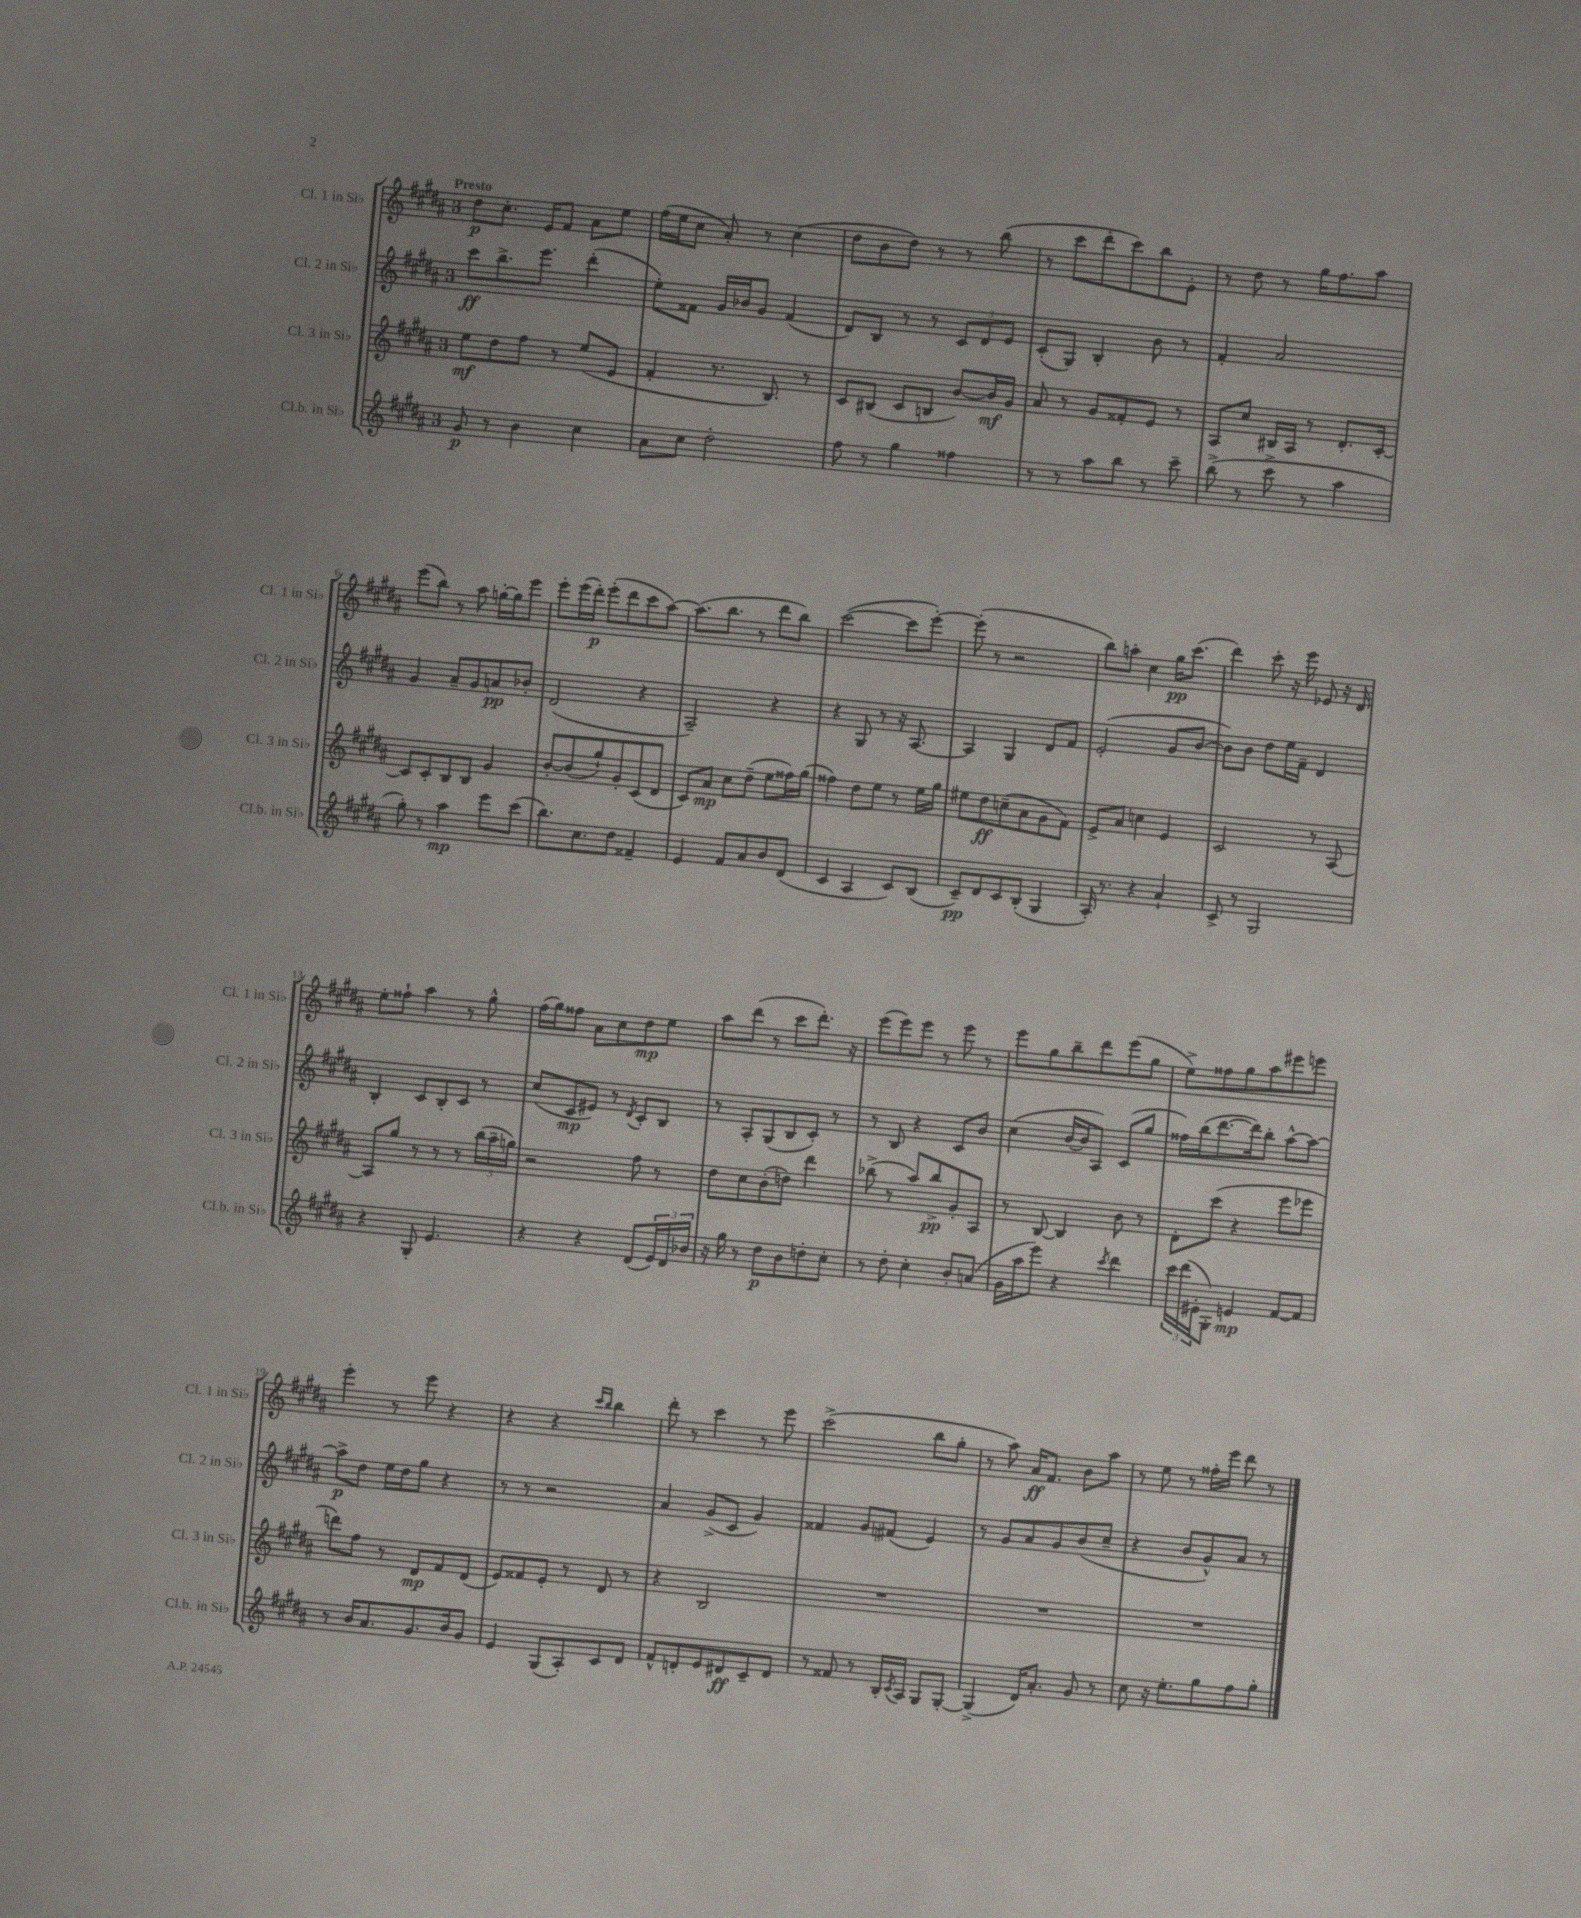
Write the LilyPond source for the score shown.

<<
\new StaffGroup <<
\new Staff = "s0" \with { instrumentName = "Cl. 1 in Sib" shortInstrumentName = "Cl. 1 in Sib" } {
    \clef treble \key b \major \once \override Staff.TimeSignature.style = #'single-digit \time 3/4 \tempo "Presto"
    dis''8\p cis''8.-. e'16 fis'8 ais'8 e''8 |
    fis''16( e''16 cis''8 ais'8-.) r8 cis''4( |
    dis''8 b'8 dis''8) r8 r8 b''8( |
    r8 cis'''8 dis'''8-. cis'''8) b''8 e'8-. |
    r8 dis''8 r8 gis''16 fis''8. ais''8 |
    e'''8( b''8) r8 ais''8 g''16~-. g''16 e'''8 |
    e'''8-. e'''16( dis'''16-.\p) e'''8-.( dis'''8 cis'''8 ais''8~) |
    ais''8.( b''8. r8 dis'''8 b''8) |
    cis'''2~( cis'''8 e'''8~-.) |
    e'''8-.( r8 r2 |
    b''8) a''8-. cis''4 gis''16\pp cis'''8.( |
    dis'''4) cis'''8-. r16 e'''16 ees'8 r16 dis'16 |
    e''8-. fisis''8-! ais''4 r8 gis''8-^ |
    fis''16( gis''16) fisis''8 ais'8 cis''8 dis''8\mp e''8 |
    ais''8 dis'''8( r8 cis'''8 dis'''8.-.) r16 |
    e'''8( e'''8) e'''8 r8 e'''8 r8 |
    e'''8 gis''8 b''8-- dis'''8 e'''8( gis''8 |
    e''8->) fisis''8 gis''8 ais''8 eis'''8 e'''8 |
    e'''4-. r8 e'''8 r4 |
    r4 r4 \grace { cis'''16 b''16 } b''4 |
    dis'''8-. r8 cis'''4 r8 e'''8 |
    cis'''2->( b''8 gis''8-. |
    r8 ais''8) ais'16\ff fis'8. b'8 ais''8 |
    r8 e''8 r8 fisis''16-. e'''16 dis'''8 r8 \bar "|." |
}
\new Staff = "s1" \with { instrumentName = "Cl. 2 in Sib" shortInstrumentName = "Cl. 2 in Sib" } {
    \clef treble \key b \major \once \override Staff.TimeSignature.style = #'single-digit \time 3/4
    cis'''8\ff b''8.-> e'''8. dis'''4-.( |
    e''8-.) fisis'8 gis'16 bes'16 gis'8 fisis'4( |
    dis'8) b8 r8 r8 \tuplet 3/2 { cis'8 dis'8 e'8 } |
    cis'8-.( gis8) b4-. b'8 r8 |
    fis'4-. ais'2 |
    gis'4 ais'8-- gis'8 a'8\pp bes'8-. |
    dis'2( r4 |
    ais2--) r4 |
    r4 gis8 r8 r16 ais8.~ |
    ais4 gis4 dis'8 fis'8 |
    e'2-.( gis'8 b'8~ |
    b'8) b'8 dis''8 e''16 fis'16-- dis'4 |
    b4-. cis'8 b8-. cis'8 r8 |
    cis''8( cis'8\mp eis'8) r8 \acciaccatura { dis'8 } cis'8-. b8 |
    r8 ais8-. gis8( b8 cis'8-.) r8 |
    r8 b8 r4 cis'8 b'8 |
    cis''4( b'16~ b'16 ais8) cis'8( gis''8 |
    fisis''16) b''16( dis'''8.~ dis'''16) b''8-. ais''8~-^ ais''8~ |
    ais''8->\p dis''8 e''16 dis''16 gis''8 r4 |
    r8 r8 r2 |
    ais'4 gis'8->( cis'8 gis'4) |
    fisis'4 gis'8 fis'8( e'4) |
    r8 gis'8 ais'8 gis'8 b'8( cis''8-- |
    r4 b'8 gis'8-^) ais'8 r8 \bar "|." |
}
\new Staff = "s2" \with { instrumentName = "Cl. 3 in Sib" shortInstrumentName = "Cl. 3 in Sib" } {
    \clef treble \key b \major \once \override Staff.TimeSignature.style = #'single-digit \time 3/4
    e''8\mf dis''8 fis''8 r8 e''8( e'8 |
    fis'4-. r8. b8.) r8 |
    cis'8 bis8( cis'8 b8 b'8~) b'16\mf gis'16 |
    ais'8 r8 gis'8 fisis'8-. e'8 r8 |
    ais8 cis''8 bis16 ais16 r8 dis'8.-. cis'16~-. |
    cis'8 cis'8-. b8 b8 gis'4 |
    b'8~-. b'8( gis''8-!) gis'8-. cis'8( dis'8 |
    cis'8) ais'8\mp cis''8 dis''8--( e''8 fisis''16) gis''16( |
    fisis''4) dis''8 e''8 r8 e''16 gis''16 |
    eis''8 dis''8\ff c''8--( ais'8 gis'8 fis'8) |
    e'8-> ais'8 c''4 e'4 |
    cis'2 r8 ais8~ |
    ais8 gis''8 r8 r8 r8 \tuplet 3/2 { b''16( ais''16-- g''16) } |
    r2 fis''8 r8 |
    dis''8 cis''8 b'8-.( d''8) dis'''4 |
    bes''8->( r8 ais''8) bes''8->\pp gis'8-. ais8 |
    r8 b8~ b4 b'8 r8 |
    dis'8-. cis'''8( r4 e'''8 ees'''8 |
    d'''8) fis''8 r8 dis'8\mp fis'8 dis'8( |
    e'8) fisis'8 e'8-. r8 dis'8 r8 |
    r4 b2 |
    R2. |
    R2. |
    R2. \bar "|." |
}
\new Staff = "s3" \with { instrumentName = "Cl.b. in Sib" shortInstrumentName = "Cl.b. in Sib" } {
    \clef treble \key b \major \once \override Staff.TimeSignature.style = #'single-digit \time 3/4
    gis'8\p r8 b'4 cis''4 |
    ais'8 cis''8 dis''2-. |
    fis''8 r8 gis''4 fisis''4 |
    r8 r8 ais''8 b''8 r8 cis'''8-- |
    b''8->( r8 cis'''8-> r8 ais''4 |
    gis''8-.) r8 ais''4\mp e'''8 cis'''8( |
    b''8.) cis''8. dis''8 fisis'4-- |
    e'4 fis'8 ais'8 b'8 dis'8( |
    cis'4 ais4 cis'8) b8( |
    cis'8--\pp) dis'8 cis'8 b8-.( gis4 |
    ais16-.) r8. r4 ais'4-! |
    cis'8-> r8 gis2 |
    r4 gis8-. e'4. |
    r4 r4 dis'8( \tuplet 3/2 { e'16) dis'16 bes'16 } |
    r16 gis''16 r8 dis''8\p b'8 d''8-. cis''8-. |
    r8 dis''8-. cis''4-. b'8-. a'8( |
    gis'16 ais''16 e'''8) r4 \acciaccatura { cis'''8 } dis'''4 |
    \tuplet 3/2 { cis'''16 dis'''16( eis'16-. } gis8-.) e'4\mp fis'8~ fis'8 |
    r8 b'16 ais'8. gis'8. b'16 gis'8 |
    e'4 gis8( ais8-.) cis'8 dis'8 |
    fis'8-^ d'8-. e'8 dis'8\ff cis'8-- dis'8 |
    r8 fisis'8 r8 b16-. \acciaccatura { cis'8 } ais16 gis8 gis8~-. |
    gis4->( dis'16) ais'8.-. gis'8 r8 |
    cis''8 r16 e''8.-. gis''8 fis''8 gis''8-. \bar "|." |
}
>>
>>
